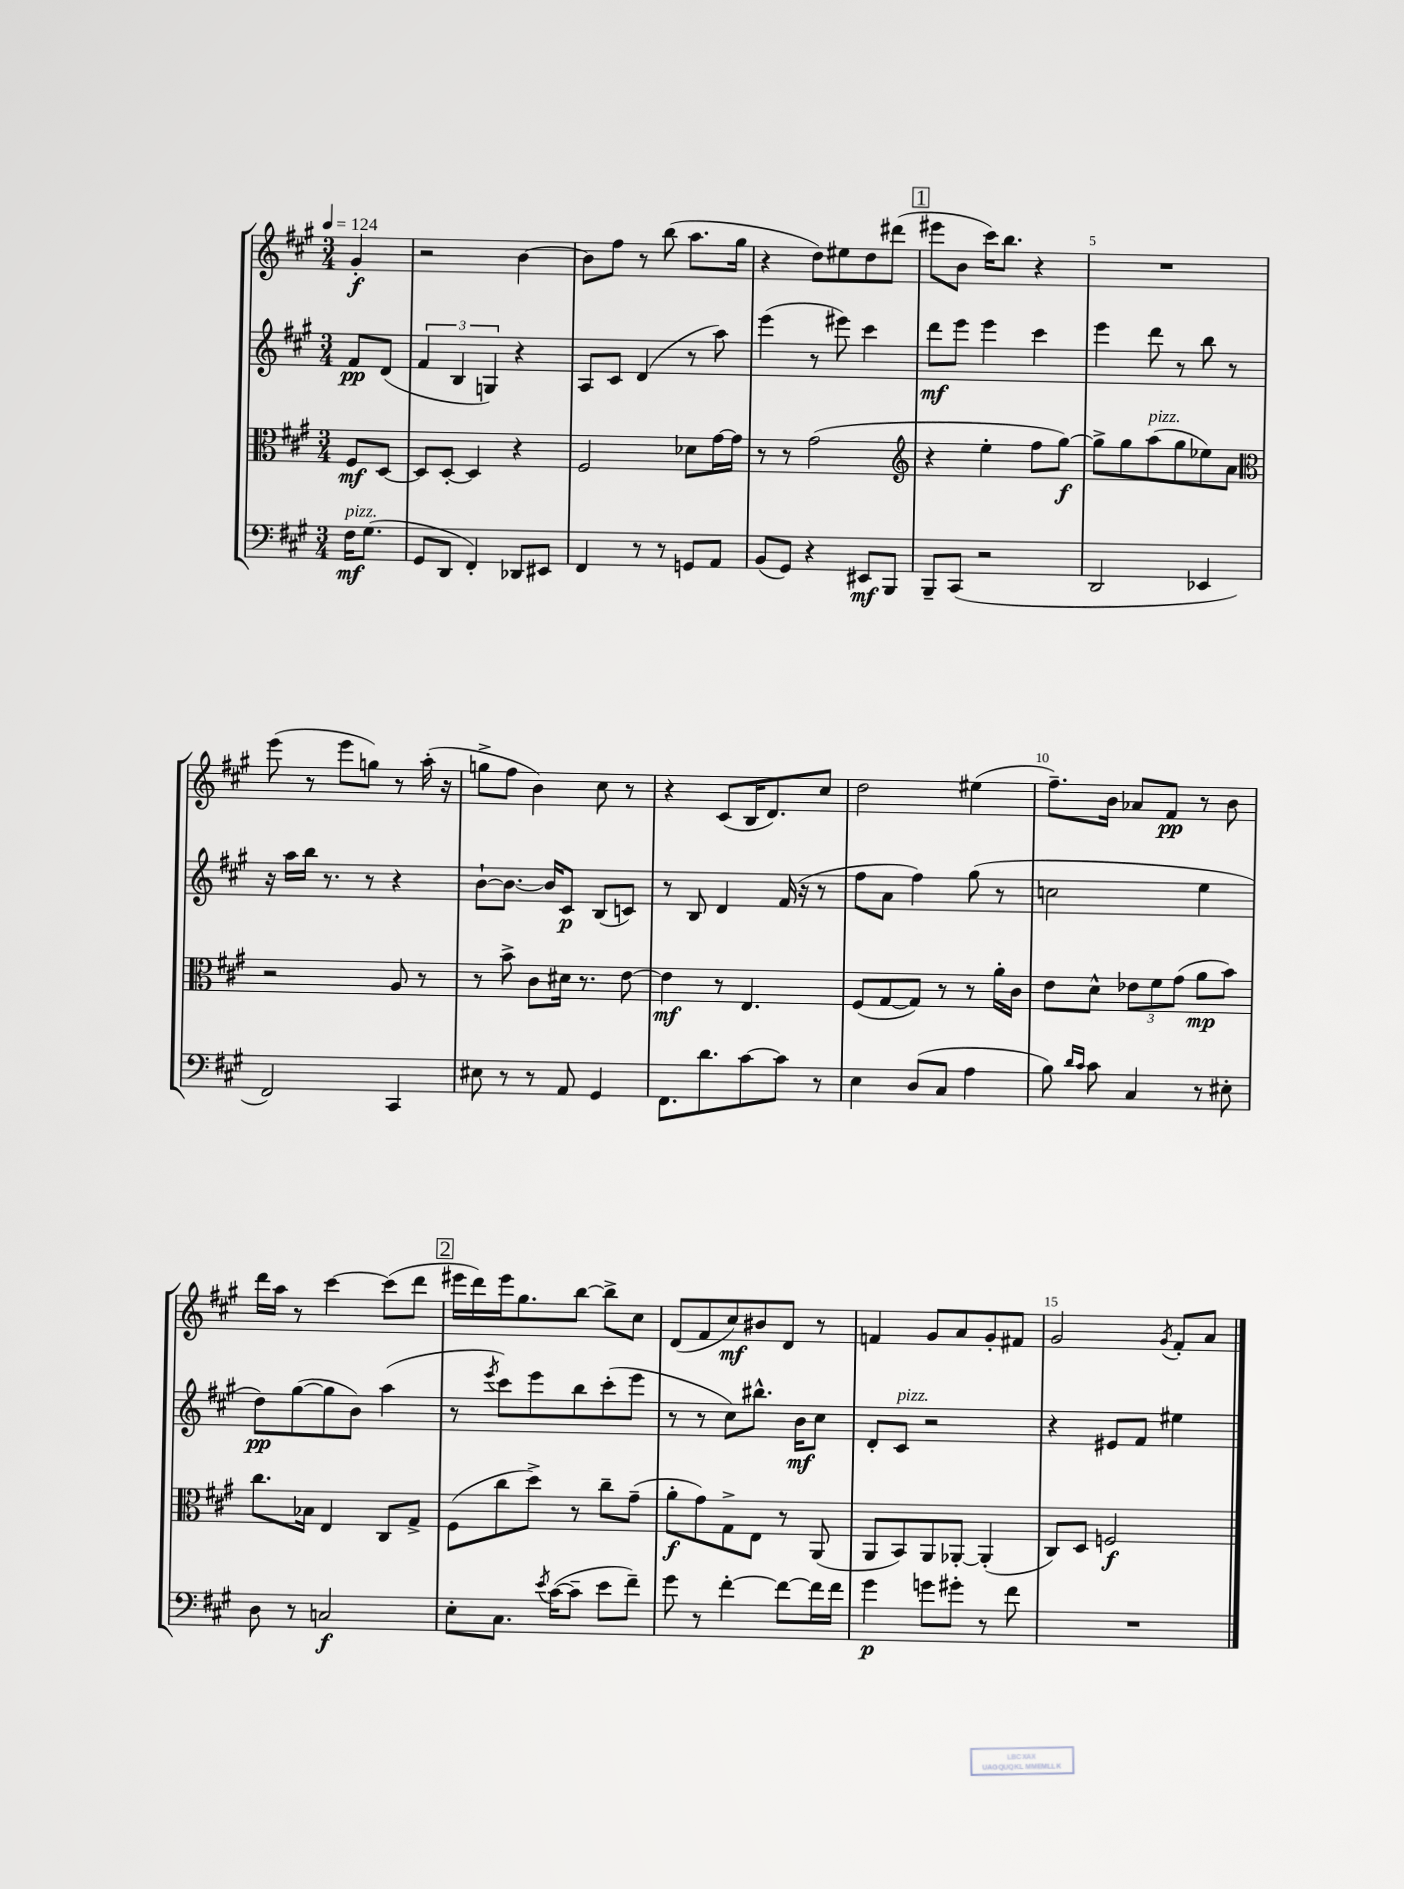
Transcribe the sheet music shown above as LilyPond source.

<<
\new StaffGroup <<
\new Staff = "s0" {
    \clef treble \key a \major \numericTimeSignature \time 3/4 \partial 4 \tempo 4 = 124
    gis'4-.\f |
    r2 b'4~ |
    b'8 fis''8 r8 b''8( a''8. gis''16 |
    r4 d''8) eis''8 d''8 dis'''8( |
    \mark \markup { \box "1" } eis'''8 b'8 cis'''16) b''8. r4 |
    R2. |
    e'''8( r8 e'''8 g''8) r8 a''16-.( r16 |
    g''8-> fis''8 b'4) cis''8 r8 |
    r4 cis'8( b16 d'8.) cis''8 |
    d''2 eis''4( |
    fis''8.--) b'16 aes'8 fis'8\pp r8 b'8 |
    d'''16 a''16 r8 cis'''4~ cis'''8( d'''8 |
    \mark \markup { \box "2" } eis'''16 d'''16) eis'''16 gis''8. b''8~ b''8-> cis''8 |
    d'8( fis'8 cis''8\mf) bis'8 d'8 r8 |
    f'4 gis'8 a'8 gis'8-. fis'8 |
    gis'2 \acciaccatura { gis'8 } fis'8-. a'8 \bar "|." |
}
\new Staff = "s1" {
    \clef treble \key a \major \numericTimeSignature \time 3/4 \partial 4
    fis'8\pp d'8( |
    \tuplet 3/2 { fis'4 b4 g4) } r4 |
    a8 cis'8 d'4( r8 a''8) |
    e'''4( r8 eis'''8) cis'''4 |
    \mark \markup { \box "1" } d'''8\mf e'''8 e'''4 cis'''4 |
    e'''4 d'''8 r8 b''8 r8 |
    r16 a''16 b''16 r8. r8 r4 |
    b'8~-! b'8.~ b'16 cis'8\p b8( c'8) |
    r8 b8 d'4 fis'16( r16 r8 |
    fis''8 a'8 fis''4) gis''8( r8 |
    c''2 e''4 |
    d''8\pp) gis''8~( gis''8 b'8) a''4( |
    \mark \markup { \box "2" } r8 \acciaccatura { e'''8 } cis'''8) e'''8 b''8 cis'''8-.( e'''8 |
    r8 r8 cis''8) bis''8.-^ b'16\mf cis''8 |
    d'8-. cis'8^\markup { \italic "pizz." } r2 |
    r4 eis'8 fis'8 eis''4 \bar "|." |
}
\new Staff = "s2" {
    \clef alto \key a \major \numericTimeSignature \time 3/4 \partial 4
    fis8\mf d8~ |
    d8 d8~-. d4 r4 |
    fis2 des'8 gis'16~ gis'16 |
    r8 r8 gis'2( |
    \mark \markup { \box "1" } \clef treble r4 e''4-. fis''8 gis''8~\f) |
    gis''8-> gis''8 a''8^\markup { \italic "pizz." }( gis''8 ees''8) a'8 |
    \clef alto r2 a8 r8 |
    r8 b'8-> cis'8 dis'16 r8. e'8~ |
    e'4\mf r8 e4. |
    fis8( gis8~ gis8) r8 r8 a'16-. cis'16 |
    e'8 d'8-^ \tuplet 3/2 { ees'8 fis'8 gis'8( } a'8\mp b'8) |
    cis''8. bes16 e4 cis8 gis8-> |
    \mark \markup { \box "2" } fis8( cis''8 d''8->) r8 cis''8-- gis'8--( |
    a'8-.\f gis'8) gis8-> e8 r8 a,8( |
    a,8 b,8) a,8 aes,8~-. aes,4-.( |
    cis8) d8 f2\f \bar "|." |
}
\new Staff = "s3" {
    \clef bass \key a \major \numericTimeSignature \time 3/4 \partial 4
    fis16\mf^\markup { \italic "pizz." } gis8.( |
    gis,8 d,8 fis,4-.) des,8 eis,8 |
    fis,4 r8 r8 g,8 a,8 |
    b,8( gis,8) r4 eis,8\mf b,,8 |
    \mark \markup { \box "1" } b,,8-- cis,8( r2 |
    d,2 ees,4 |
    fis,2) cis,4 |
    eis8 r8 r8 a,8 gis,4 |
    fis,8. d'8. cis'8~ cis'8 r8 |
    e4 d8( cis8 a4 |
    b8) \grace { d'16 cis'16 } cis'8 cis4 r8 eis8-. |
    d8 r8 c2\f |
    \mark \markup { \box "2" } e8-. cis8. \acciaccatura { e'8 } cis'16~( cis'8-- e'8 fis'8--) |
    gis'8 r8 fis'4~-. fis'8~ fis'16 fis'16 |
    gis'4\p g'8 gis'8-. r8 fis'8 |
    R2. \bar "|." |
}
>>
>>
\layout { \context { \Score \override BarNumber.break-visibility = ##(#f #t #t) barNumberVisibility = #(every-nth-bar-number-visible 5) } }
